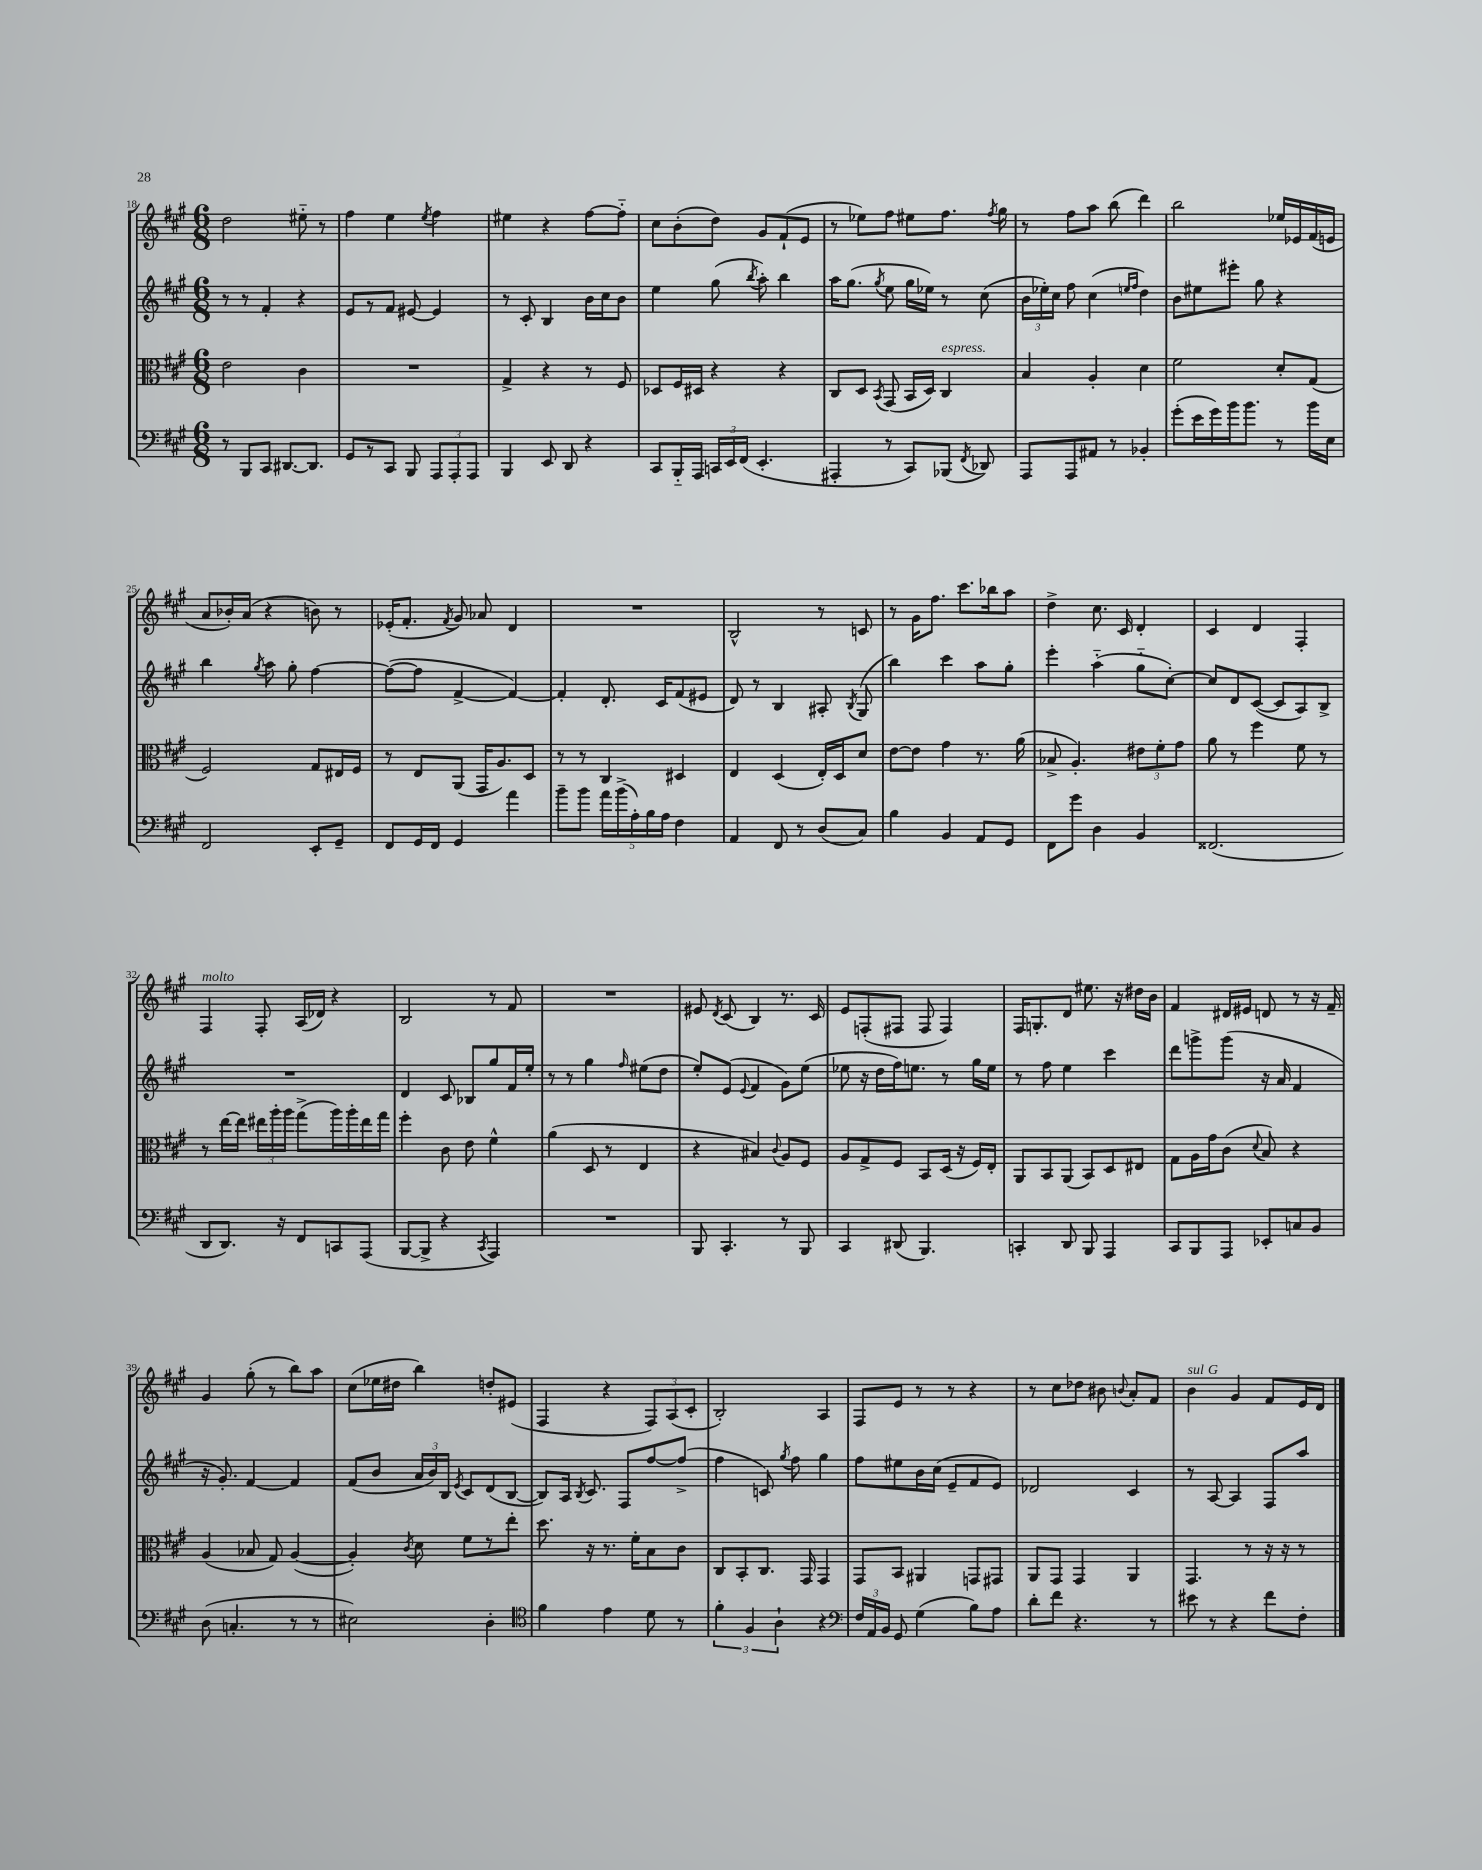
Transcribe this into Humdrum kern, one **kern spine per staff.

**kern	**kern	**kern	**kern
*staff4	*staff3	*staff2	*staff1
*clefF4	*clefC3	*clefG2	*clefG2
*k[f#c#g#]	*k[f#c#g#]	*k[f#c#g#]	*k[f#c#g#]
*M6/8	*M6/8	*M6/8	*M6/8
8r	2e	8r	2dd
8BBB	.	8r	.
8CC#	.	4f#'	.
[8.DD#	.	.	.
.	4c#	4r	8ee#'~
8.DD#]	.	.	.
.	.	.	8r
=	=	=	=
8GG#	2.r	8e	4ff#
8r	.	8r	.
8CC#	.	8f#	4ee
8BBB	.	[8e#	.
.	.	.	8qee
12AAA	.	4e#]	4ff#
12AAA'	.	.	.
12AAA	.	.	.
=	=	=	=
4BBB	4G#^	8r	4ee#
.	.	8c#'	.
8EE	4r	4B	4r
8DD	.	.	.
4r	8r	16b	[8ff#
.	.	16cc#	.
.	8F#	8b	8ff#'~]
=	=	=	=
8CC#	8D-	4ee	8cc#
16BBB'~	16F#	.	(8b'
16AAA	16D#	.	.
24CC	4r	(8gg#	8dd)
24EE	.	.	.
(24FF#	.	.	.
.	.	8qbb	.
4.EE'	.	8aa')	8g#
.	4r	4bb	(8f#`
.	.	.	8e
=	=	=	=
4AAA#'	8C#	16aa	8r
.	.	(8.gg#	.
.	8D	.	8ee-)
.	8qBB	8qgg#	.
8r	(8GG#	8ee	8ff#
8CC#)	16BB	16gg#	8ee#
.	16D)	16ee-)	.
(8BBB-	4C#	8r	8.ff#
8qFF#	.	.	.
8DD-)	.	(8cc#	.
.	.	.	8qff#
.	.	.	16gg#
=	=	=	=
8AAA	4B	24b	8r
.	.	24ee-')	.
.	.	24cc#	.
8AAA	.	8ff#	8ff#
8AA#	4A'	(4cc#	8aa
8r	.	.	(8bb
.	.	16qqee	.
.	.	16qqff#	.
4BB-'	4d	4dd)	4ddd)
=	=	=	=
(8g#'	2f#	8b	2bb
16e	.	8ee#	.
16g#)	.	.	.
16b	.	8eee#'	.
8.b	.	.	.
.	.	8gg#	.
8r	8d'	4r	16ee-
.	.	.	16e-
16b	(8G#	.	(16f#
16E	.	.	16e
=	=	=	=
2FF#	2F#)	4bb	8a
.	.	.	16b-')
.	.	.	(16a
.	.	8qgg#	.
.	.	8aa	4r
.	.	8gg#'	.
8EE'	8G#	[4ff#	8b)
8GG#~	16E#	.	8r
.	16F#	.	.
=	=	=	=
8FF#	8r	(8ff#_	(16e-'
.	.	.	8.f#'
16GG#	8E	8ff#]	.
16FF#	.	.	.
.	.	.	8qf#
4GG#	(8AA	[4f#^	8g#)
.	16GG#	.	8a-
.	8.A)	.	.
4a	.	4f#_)	4d
.	8D	.	.
=	=	=	=
8b~	8r	4f#']	2.r
8b	8r	.	.
20a	4C#	8.d'	.
(20b^	.	.	.
20A')	.	.	.
20B	.	.	.
.	.	16c#	.
20A	.	.	.
4F#	4D#	(8f#	.
.	.	8e#	.
=	=	=	=
4AA	4E	8d)	2B^^
.	.	8r	.
8FF#	(4D	4B	.
8r	.	.	.
(8D	16E')	8A#'	8r
.	16D	.	.
.	.	8qB	.
8C#)	8d	(8G#	8c
=	=	=	=
4B	[8e	4bb)	8r
.	8e]	.	16g#
.	.	.	8.ff#
4BB	4g#	4ccc#	.
.	.	.	8.ccc#
8AA	8.r	8aa	.
.	.	.	16bb-
8GG#	.	8gg#'	8aa
.	(16a	.	.
=	=	=	=
8FF#	8B-^	4eee'	4dd^
8g#	4.A')	.	.
4D	.	(4aa'~	8.cc#
.	.	.	16c#
4BB	12e#	8gg#'~	4d'
.	12f#'	.	.
.	.	[8cc#')	.
.	12g#	.	.
=	=	=	=
(2.FF##	8a	8cc#]	4c#
.	8r	8d	.
.	4ff#	([8c#	4d
.	.	8c#]	.
.	8f#	8A)	4F#'
.	8r	8B^	.
=	=	=	=
8DD	8r	2.r	4F#
8.DD)	[16ee	.	.
.	16ee]	.	.
.	24ee#	.	8F#'
.	24aa'	.	.
16r	.	.	.
.	24aa	.	.
8FF#	(8gg#^	.	(16A
.	.	.	16d-)
8CC	16aa)	.	4r
.	16aa'	.	.
(8AAA	16ee#	.	.
.	16gg#	.	.
=	=	=	=
[8BBB	4ff#'	4d	2B
8BBB^]	.	.	.
4r	8c#	8c#	.
.	8e	8B-	.
8qCC#	.	.	.
4AAA)	4f#^^	8gg#	8r
.	.	16f#	8f#
.	.	16ee'	.
=	=	=	=
2.r	(4a	8r	2.r
.	.	8r	.
.	8D	4gg#	.
.	8r	.	.
.	.	16qqff#	.
.	4E	(8ee#	.
.	.	8dd	.
=	=	=	=
8BBB	4r	8ee')	8e#
.	.	.	8qd
4.CC#'	.	(8e	(8c#
.	.	8qqe	.
.	4B#)	4f#	4B)
.	8qqc#	.	.
8r	8A	8g#)	8.r
8BBB	8F#	(8ee	.
.	.	.	16c#
=	=	=	=
4CC#	8A	8ee-	8e
.	8G#^	16r	(8F'
.	.	16dd	.
(8DD#	8F#	16ff#)	8F#
.	.	8.ee	.
4.BBB)	8BB	.	8F#
.	(16D	8r	4F#)
.	16r	.	.
.	16F#)	16gg#	.
.	16E'	16ee	.
=	=	=	=
4CC'	8AA	8r	16F#
.	.	.	8.G'
.	8BB	8ff#	.
8DD	(8AA	4ee	8d
8BBB	8BB)	.	8.ee#
4AAA	8D	4ccc#	.
.	.	.	16r
.	8E#	.	16dd#
.	.	.	16b
=	=	=	=
8CC#	8G#	8ddd	4f#
8BBB	16A	8ggg^	.
.	16g#	.	.
8AAA	(8c#	(8ggg	16d#
.	.	.	16e#
.	8qqd	.	.
8EE-'	8B)	16r	8d
.	.	16a	.
8C	4r	4f#	8r
8BB	.	.	16r
.	.	.	16f#~
=	=	=	=
(8D	(4A	16r	4g#
.	.	8.g#')	.
4.C'	.	.	.
.	8B-	[4f#	(8gg#'
.	8G#)	.	8r
8r	([4A	4f#]	8bb)
8r	.	.	8aa
=	=	=	=
2E#)	4A'])	(8f#	(8cc#
.	.	8b	16ee-
.	.	.	16dd#
.	8qc#	.	.
.	8d	24a	4bb)
.	.	24b)	.
.	.	24B	.
.	.	8qe	.
.	8f#	8c#	.
4D'	8r	(8d	8dd'
.	8ee'	[8B	(8e#
=	=	=	=
*clefC4	*	*	*
4f#	8.dd	8B])	4F#
.	.	16A	.
.	.	8qB	.
.	16r	8.c#	.
4e	8.r	.	4r
.	.	8F#	.
.	16f#'	.	.
8d	8B	[8ff#	12F#)
.	.	.	(12A
8r	8c#	(8ff#^]	.
.	.	.	12c#'
=	=	=	=
6f#'	8C#	4ff#	2B')
.	8BB'	.	.
6F#	.	.	.
.	8.C#	8c)	.
6A`	.	.	.
.	.	8qgg#	.
.	.	8ff#	.
.	16GG#	.	.
4r	4GG#	4gg#	4A
=	=	=	=
*clefF4	*	*	*
24F#	8GG#	8ff#	8F#
24AA	.	.	.
24BB	.	.	.
8GG#	8BB	8ee#	8e
(4G#	4AA#	16b	8r
.	.	(16cc#	.
.	.	8e~	8r
8B)	8GG	8f#	4r
8A	8GG#	8e)	.
=	=	=	=
8d'	8AA	2d-	8r
8f#	8GG#	.	8cc#
4.r	4GG#	.	8dd-
.	.	.	8b#
.	.	.	8qqb
.	4AA	4c#	8a'
8r	.	.	8f#
=	=	=	=
8e#	4.GG#	8r	4b
8r	.	[8A	.
4r	.	4A]	4g#
.	8r	.	.
8f#	16r	8F#	8f#
.	16r	.	.
8F#'	8r	8aa	16e
.	.	.	16d
==	==	==	==
*-	*-	*-	*-
